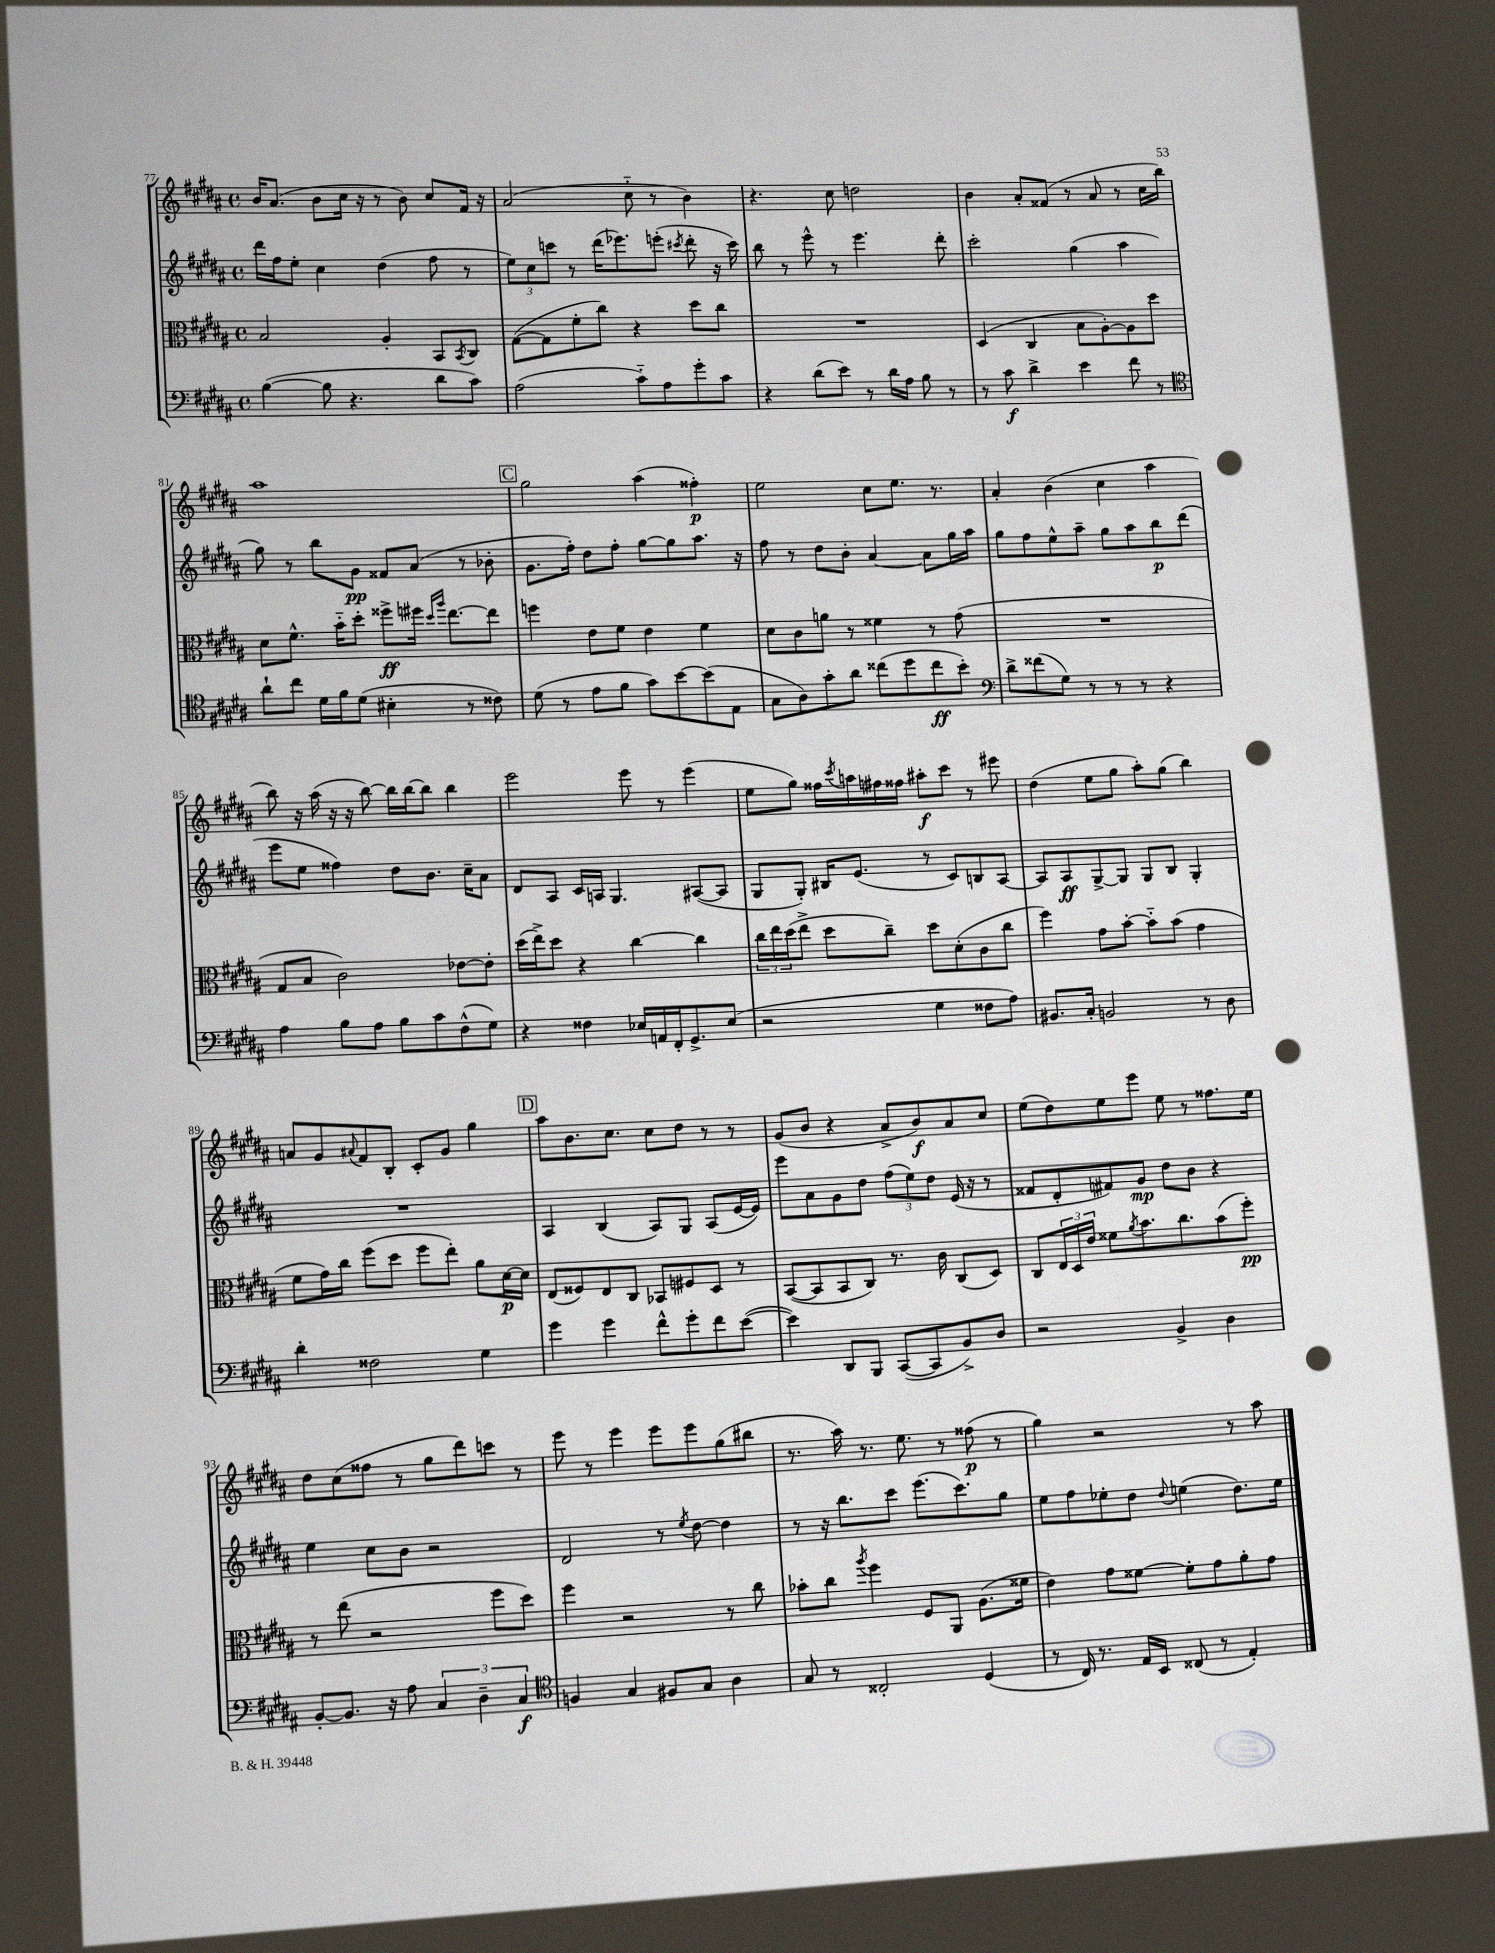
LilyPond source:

<<
\new StaffGroup <<
\new Staff = "s0" {
    \clef treble \key b \major \defaultTimeSignature \time 4/4
    b'16 ais'8.( b'8 cis''16 r16 r8 b'8) cis''8 fis'16 r16 |
    ais'2( cis''8-_ r8 b'4) |
    r4. cis''8 d''2 |
    b'4 ais'8-. fisis'8( r8 ais'8 r8 cis''16 b''16) |
    ais''1 |
    \mark \markup { \box "C" } gis''2 ais''4( fisis''4-.\p) |
    e''2 cis''8 e''8. r8. |
    ais'4-. b'4( cis''4 ais''4 |
    b''8) r16 ais''16( r16 r16 b''8~) b''16 b''16~ b''8 b''4 |
    e'''2 e'''8 r8 e'''4( |
    e''8 gis''8) fisis''16 \acciaccatura { cis'''8 } a''16 fis''16 fisis''16 ais''8-.\f cis'''8 r8 eis'''8 |
    dis''4( e''8 gis''8 ais''8-.) gis''8( b''4) |
    a'8 gis'8 \appoggiatura { ais'8 } fis'8 b8-. cis'8-. gis'8 gis''4 |
    \mark \markup { \box "D" } ais''8 b'8. cis''8. cis''8 dis''8 r8 r8 |
    gis'8( b'8 r4 ais'8-> b'8\f) ais'8 cis''8 |
    e''8( dis''8) e''8 e'''8 e''8 r8 fisis''8. e''16 |
    dis''8 cis''8( fisis''8 r8 gis''8 dis'''8) c'''8 r8 |
    e'''8 r8 e'''4 e'''8 e'''8 gis''8( bis''8 |
    r8. ais''16) r8. e''8. r8 fisis''8\p( r8 |
    gis''4) r2 r8 ais''8 \bar "|." |
}
\new Staff = "s1" {
    \clef treble \key b \major \defaultTimeSignature \time 4/4
    dis'''16 fis''16 e''8-. cis''4 dis''4( fis''8 r8 |
    \tuplet 3/2 { e''8) cis''8 c'''8 } r8 dis'''16( ees'''8.) e'''8-.( \acciaccatura { cis'''8 } dis'''8-. r16 cis'''16) |
    b''8 r8 e'''8-^ r8 e'''4. dis'''8-. |
    cis'''2-. gis''4( ais''4 |
    gis''8) r8 b''8 gis'8\pp fisis'8 ais'8( r8 bes'8-. |
    \mark \markup { \box "C" } gis'8. fis''16-.) dis''8 fis''8-. gis''8~ gis''8 ais''8. r16 |
    fis''8 r8 dis''8 b'8-. ais'4~ ais'8 gis''16 ais''16 |
    gis''8 fis''8 e''8-^ ais''8-- gis''8 ais''8 b''8\p dis'''8( |
    e'''8 e''8 fisis''4) dis''8 b'8. cis''16-- ais'8 |
    dis'8 ais8 cis'16 a16 gis4. ais8~( ais8 |
    gis8 gis8-.) bis16 e'8.( r8 cis'8) b8 ais8~ |
    ais8 ais8\ff gis8~-> gis8 gis8 b8 gis4-. |
    R1 |
    \mark \markup { \box "D" } ais4 b4( ais8) gis8 ais8( e'16~ e'16) |
    e'''8 ais'8 gis'8 dis''8 \tuplet 3/2 { fis''8( e''8) dis''8 } e'16( r16 r8 |
    fisis'8 dis'8-. fis'8) gis'8\mp dis''8 b'8 r4 |
    e''4 cis''8 b'8 r2 |
    dis'2 r8 \acciaccatura { e''8 } dis''8~ dis''4 |
    r8 r16 b''8. cis'''8 e'''8.( cis'''8.) gis''8 |
    e''8 fis''8 ees''8-. dis''8 \appoggiatura { dis''8 } e''4( dis''8.) e''16 \bar "|." |
}
\new Staff = "s2" {
    \clef alto \key b \major \defaultTimeSignature \time 4/4
    b2 ais4-. b,8 \acciaccatura { b,8 } cis8 |
    gis8~( gis8 fis'8-. cis''8) r4 dis''8 cis''8 |
    R1 |
    dis4( cis4 b8 ais8~-.) ais8 dis''8 |
    dis'8 fis'8.-^ b'16-_ dis''8-. fisis''8->\ff fis''16 \grace { dis''16 ais''16 } e''8.~ e''8 |
    \mark \markup { \box "C" } f''4 e'8 fis'8 e'4 fis'4 |
    dis'8 cis'8 a'8 r8 fisis'4 r8 gis'8( |
    R1 |
    gis8 b8 cis'2) ees'8~ ees'8-. |
    dis''16( e''16->) dis''8 r4 cis''4~ cis''4 |
    \tuplet 3/2 { cis''16 e''16 dis''16( } e''8-> dis''8 cis''8--) dis''8 dis'8-.( cis'8 cis''8 |
    fis''4) gis'8 b'8~-. b'8-_ b'8( gis'4 |
    fis'8 gis'16) cis''16 fis''8( dis''8 fis''8 e''8-.) ais'8 dis'16~\p dis'16 |
    \mark \markup { \box "D" } e8( fisis8) e8 cis8 bes,8 fis8 dis8 r8 |
    b,8~( b,8 b,8 cis8) r8. cis'16 cis8( dis8) |
    cis8 \tuplet 3/2 { e16 dis16 e'16 } fisis'8 \acciaccatura { ais'8 } b'8. cis''8. b'8( fis''8-.\pp) |
    r8 e''8( r2 fis''8 dis''8) |
    fis''4 r2 r8 cis''8 |
    bes'8-. cis''8 \acciaccatura { ais''8 } fis''4 fis8 ais,8 ais8.( fisis'16 |
    e'4) gis'8 fisis'8~ fisis'8-. gis'8 ais'8-. gis'8 \bar "|." |
}
\new Staff = "s3" {
    \clef bass \key b \major \defaultTimeSignature \time 4/4
    b4~( b8 r4. dis'8 cis'8) |
    ais2( cis'8-_) ais8 gis'8-. cis'8 |
    r4 dis'8( e'8) r8 dis'16 ais16 b8 r8 |
    r8 cis'8\f dis'4-> e'4 fis'8 r8 |
    \clef tenor ais'8-! cis''8 dis'16 fis'16 dis'8( bis4-. r8 cisis'8) |
    \mark \markup { \box "C" } dis'8( r8 e'8 fis'8 gis'8) b'8~ b'8( e8 |
    gis8 ais8) gis'8-. ais'8 cisis''8( dis''8 cisis''8\ff b'8-.) |
    \clef bass dis'8-> fisis'8( gis8) r8 r8 r8 r4 |
    ais4 b8 ais8 b8 cis'8 fis8-^( gis8) |
    r4 fisis4 ees16 a,16 fis,16-. gis,8.-> ees8( |
    r2 gis4 fisis8 ais8) |
    bis,8. cis16-. b,2 r8 dis8 |
    dis'4-. fisis2 gis4 |
    \mark \markup { \box "D" } gis'4 gis'4 fis'8-^ gis'8-. fis'8 e'8~( |
    e'4) dis,8 b,,8 cis,8~( cis,8 b,8->) dis8 |
    r2 b,4-> dis4 |
    b,8~-. b,8. r16 ais8 \tuplet 3/2 { cis4 dis4-- cis4\f } |
    \clef tenor f4 gis4 fis8 gis8 ais4 |
    gis8 r8 cisis2-. dis4( |
    r8 cis16) r8. e16 b,16 cisis8( r8 e4-.) \bar "|." |
}
>>
>>
\layout { \context { \Score currentBarNumber = #77 } }
